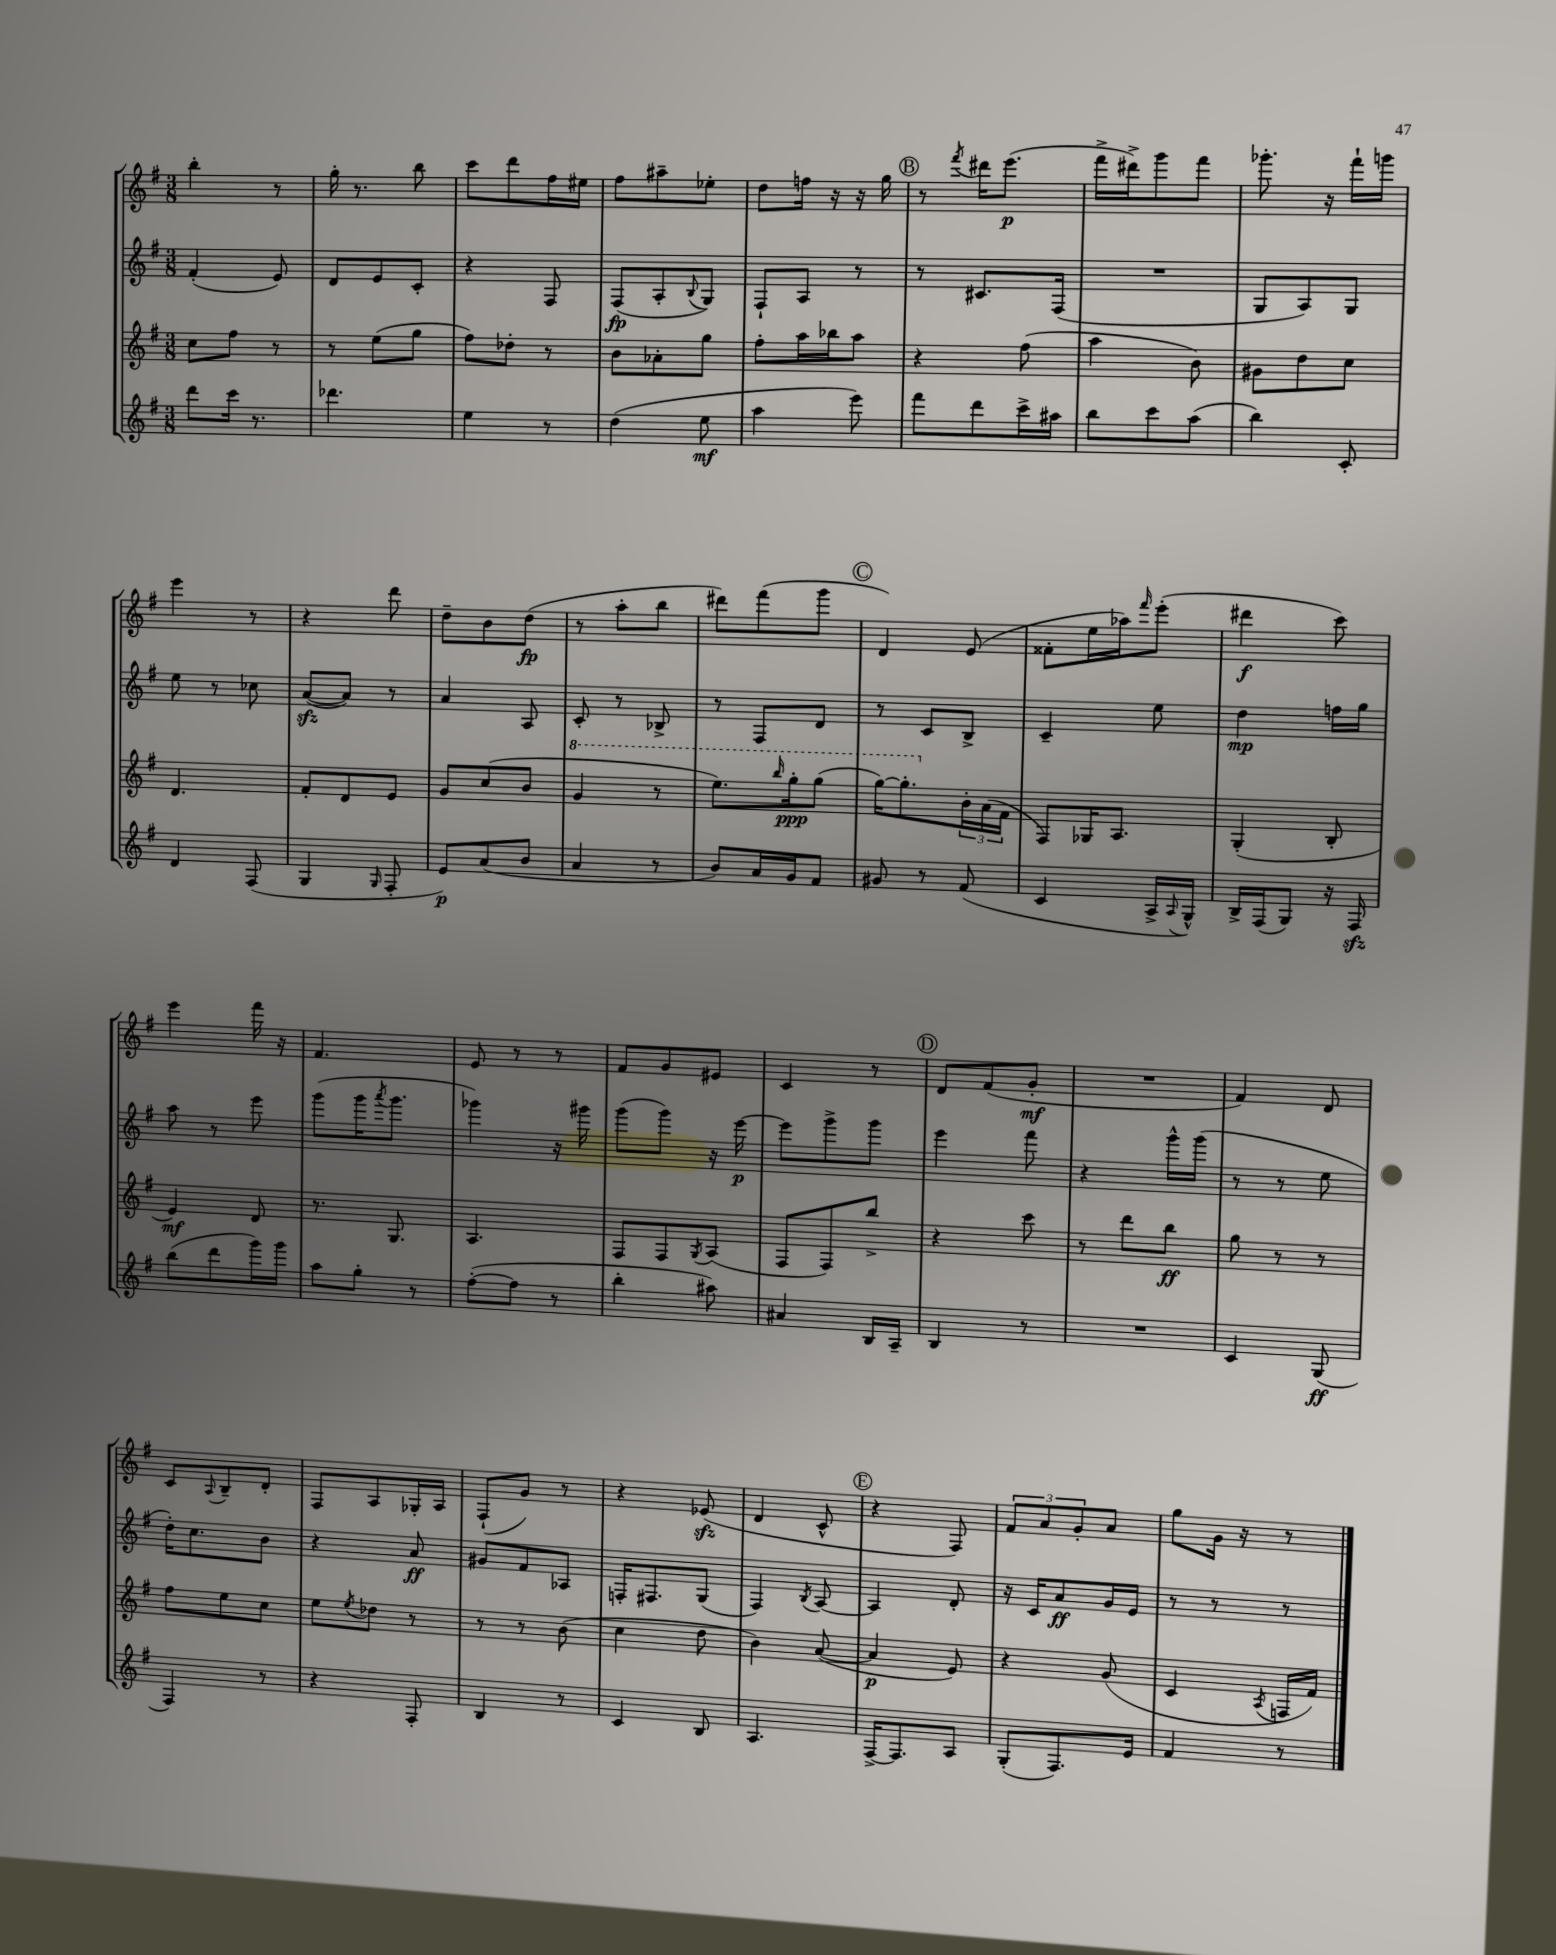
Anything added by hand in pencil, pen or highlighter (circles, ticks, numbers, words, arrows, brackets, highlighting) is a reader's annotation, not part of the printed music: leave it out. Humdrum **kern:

**kern	**kern	**kern	**kern
*staff4	*staff3	*staff2	*staff1
*clefG2	*clefG2	*clefG2	*clefG2
*k[f#]	*k[f#]	*k[f#]	*k[f#]
*M3/8	*M3/8	*M3/8	*M3/8
8ddd\L	8cc\L	(4f#'/	4bb'\
16ccc\Jk	8ff#\J	.	.
8.r	.	.	.
.	8r	8e/)	8r
=	=	=	=
4.ddd-\	8r	8d/L	16gg'\
.	.	.	8.r
.	(8ee\L	8e/	.
.	8gg\J	8c'/J	8bb\
=	=	=	=
4ee\	8ff#\L)	4r	8ccc\L
.	8dd-'\J	.	8ddd\
8r	8r	8F#/	16ff#\L
.	.	.	16ee#\JJ
=	=	=	=
(4dd\	8b\L	(8F#/L	8ff#\L
.	8a-'\	8A'/	8aa#~\
.	.	8qqB/	.
8ee\	8gg\J	8G/J)	8ee-'\J
=	=	=	=
4aa\	8ff#'\L	8F#`/L	8dd\L
.	16aa\L	8A/J	16ff\Jk
.	16bb-\J	.	16r
8eee\)	8aa\J	8r	16r
.	.	.	16gg\
=	=	=	=
8fff#\L	4r	8r	8r
.	.	.	8qfff#/
8ddd\	.	8.c#/L	16ddd#\LK
.	.	.	(8.eee\J
16ccc^\L	(8ff#\	.	.
16aa#\JJ	.	(16F#/Jk	.
=	=	=	=
8bb\L	4aa\	4.r	16fff#^\LL
.	.	.	16ddd#^\J)
8ccc\	.	.	8ggg\
(8aa\J	8b\)	.	8fff#\J
=	=	=	=
4bb\)	8g#\L	8G/L	8.ggg-'\
.	8dd\	8A/)	.
.	.	.	16r
8c'/	8cc\J	8G/J	16fff#`\LL
.	.	.	16ggg\JJ
=	=	=	=
4d/	4.d/	8ee\	4eee\
.	.	8r	.
(8F#/	.	8cc-\	8r
=	=	=	=
4G/	8f#'/L	([8a/L	4r
.	8d/	8a/]J)	.
16qqG/	.	.	.
8F#'/	8e/J	8r	8ddd\
=	=	=	=
8e/L)	8g/L	4a/	8dd~\L
(8a/	(8cc/	.	8b\
8b/J	8b/J	8A/	(8dd\J
=	=	=	=
4a/	4gg/	8c'/	8r
.	.	8r	8aa'\L
8r	8r	8B-^/	8bb\J
=	=	=	=
8b/L)	8.eee\L)	8r	8ddd#\L)
16a/L	.	8F#/L	(8fff#\
.	16qqbbb/	.	.
16g/J	16ggg'\k	.	.
8f#/J	(8ggg\J	8d/J	8ggg\J
=	=	=	=
8g#/	[16ggg\LK)	8r	4d/)
.	8.ggg'\]	.	.
8r	.	8c/L	.
(8f#/	24b'\L	8B^/J	(8e/
.	(24a\	.	.
.	24f#\JJ	.	.
=	=	=	=
4c/	8F#/L)	4c~/	8f##'\L
.	16G-/K	.	16ee\L
.	8.A/J	.	16aa-\J)
.	.	.	16qqfff#/
16A^/LL	.	8ee\	(8eee'\J
8qqA/	.	.	.
16G^^/JJ)	.	.	.
=	=	=	=
16B^/LL	(4G'/	4dd\	4ddd#\
(16F#/J	.	.	.
8G/J)	.	.	.
16r	8B'/	16ff\LL	8ccc\)
16F#/	.	16gg\JJ	.
=	=	=	=
(8bb\L	4e/)	8aa\	4eee\
8ddd\	.	8r	.
16ggg\L)	8d/	8eee\	16fff#\
16ggg\JJ	.	.	16r
=	=	=	=
8aa\L	8.r	(8ggg\L	4.f#/
8gg'\J	.	16ggg\K	.
.	.	8qaaa/	.
.	8.G/	8.ggg\J	.
8r	.	.	.
=	=	=	=
([8ff#'\L	4.A/	4ggg-\)	8e/
8ff#\]J	.	.	8r
8r	.	16r	8r
.	.	16ggg#\	.
=	=	=	=
4bb'\	8F#/L	(8ggg\L	8f#/L
.	8F#/	8ggg\J)	8g/
.	8qG/	.	.
8aa#\)	(8A/J	16r	8e#/J
.	.	[16eee\	.
=	=	=	=
4a#/	8F#/L	8eee\]L	4c/
.	8F#/)	8ggg^\	.
16B/LL	8bb^/J	8ggg\J	8r
16A~/JJ	.	.	.
=	=	=	=
4B/	4r	4eee\	8d/L
.	.	.	(8f#/
8r	8ccc\	8fff#\	8g'/J
=	=	=	=
4.r	8r	4r	4.r
.	8ddd\L	.	.
.	8bb\J	16ggg^^\LL	.
.	.	(16ggg\JJ	.
=	=	=	=
4c/	8gg\	8r	4f#/)
.	8r	8r	.
(8G/	8r	8ee\	8d/
=	=	=	=
4F#/)	8ff#\L	16dd'\LK)	8c/L
.	.	8.cc\	.
.	.	.	8qqA/
.	8ee\	.	8B~/
8r	8cc\J	8b\J	8d'/J
=	=	=	=
4r	8ee\L	4r	8F#/L
.	8qee/	.	.
.	8dd-\J	.	8A/
8F#'/	8r	8a/	16G-'/L
.	.	.	16A/JJ
=	=	=	=
4B/	8r	8g#/L	(8F#`/L
.	8r	8f#/	8g/J)
8r	(8b\	8A-/J	8r
=	=	=	=
4c/	4cc\	16F'/LK	4r
.	.	8.F#/	.
8B/	8dd\	(8G/J	(8e-/
=	=	=	=
4.A/	4b\)	4F#/)	4d/
.	.	8qB/	.
.	([8a/	[8A/	8c^^/
=	=	=	=
[16F#^/LK	4a/]	4A/]	4r
8.F#/]	.	.	.
8A/J	8e/)	8d'/	8F#/)
=	=	=	=
(8G'/L	4r	16r	12f#/L
.	.	16c/LK	.
.	.	.	12a/
8.F#/)	.	8a/	.
.	.	.	12g'/
.	(8g/	16g/L	8a/J
16e/Jk	.	16e/JJ	.
=	=	=	=
4f#/	4c/	8r	8gg\L
.	.	8r	16g\Jk
.	.	.	16r
.	8qA/	.	.
8r	16F/LL	8r	8r
.	16f#/JJ)	.	.
==	==	==	==
*-	*-	*-	*-
